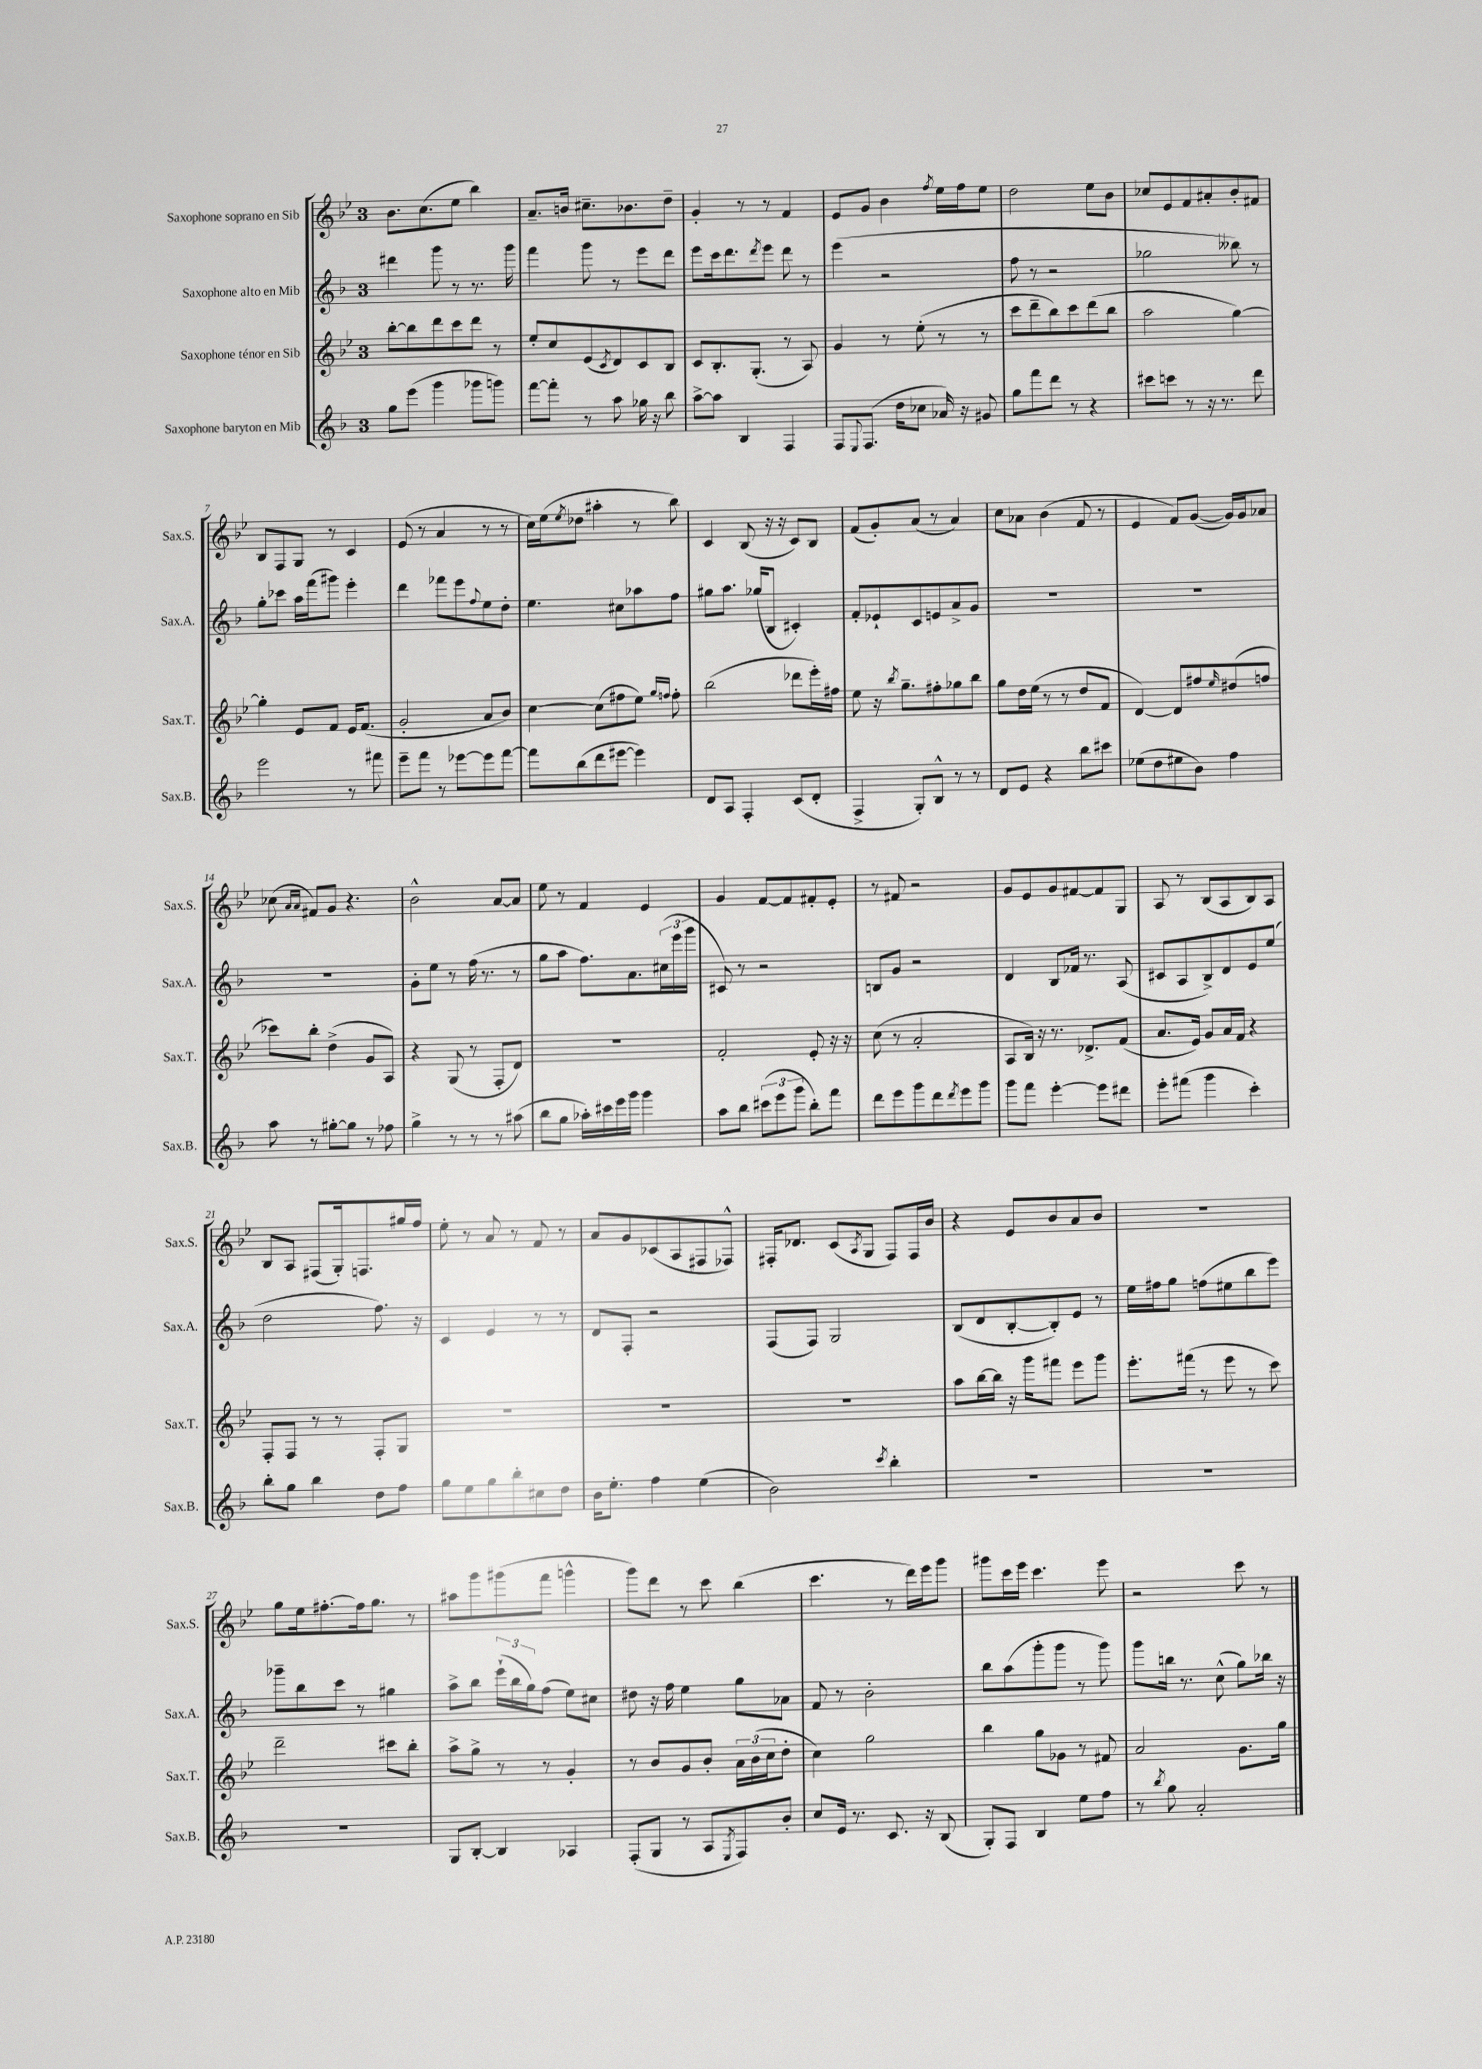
<<
\new StaffGroup <<
\new Staff = "s0" \with { instrumentName = "Saxophone soprano en Sib" shortInstrumentName = "Sax.S." } {
    \clef treble \key bes \major \once \override Staff.TimeSignature.style = #'single-digit \time 3/4
    bes'8. c''8.( ees''8 bes''4) |
    a'8.-- b'16 cis''8.-- bes'8. d''8-- |
    g'4-. r8 r8 f'4 |
    ees'8 g'8 bes'4 \acciaccatura { f''8 } ees''16 f''16 ees''8 |
    d''2 ees''8 bes'8 |
    ces''8 ees'8 f'8 ais'8-. bes'8-. fis'8 |
    bes8 f8 g8 r8 c'4 |
    ees'8( r8 a'4 r8 r8 |
    c''16) ees''16( \acciaccatura { ees''8 } des''8 ais''4-. r8 bes''8) |
    c'4 bes8( r16 r16 c'8) bes8 |
    f'8( g'8-.) a'8( r8 a'4) |
    c''8 aes'8 bes'4( f'8 r8 |
    ees'4 f'8) g'8~( g'16) g'16 aes'8 |
    ces''8( \grace { a'16 a'16 } fis'8) g'8 r4. |
    bes'2-^ a'8~ a'8 |
    ees''8 r8 f'4 ees'4 |
    g'4 f'8~ f'8 fis'8-. ees'8-. |
    r8 fis'8 r2 |
    g'8 ees'8 g'8 fis'8~ fis'8 g8 |
    a8 r8 bes8( a8 bes8) a8 |
    bes8 a8 fis8( g16-.) f8. gis''16 f''16 |
    ees''8-. r8 a'8 r8 f'8 r8 |
    a'8 g'8 ces'8( a8 fis8 fes8-^) |
    fis16-. des'8. c'8( \acciaccatura { a8 } g8 fis8) fis16 bes'16 |
    r4 ees'8 bes'8 a'8 bes'8 |
    R2. |
    g''8 ees''16 fis''8.~-. fis''16 g''8. r8 |
    ais''8 g'''8 gis'''8( f'''8 g'''4-^ |
    g'''8) d'''8 r8 c'''8 bes''4( |
    c'''4. r8 d'''16) ees'''16 g'''8 |
    gis'''8 c'''16 ees'''16 c'''4. ees'''8 |
    r2 c'''8 r8 \bar "|." |
}
\new Staff = "s1" \with { instrumentName = "Saxophone alto en Mib" shortInstrumentName = "Sax.A." } {
    \clef treble \key f \major \once \override Staff.TimeSignature.style = #'single-digit \time 3/4
    dis'''4 g'''8 r8 r8. g'''16 |
    f'''4 g'''8 r8 e'''8 d'''8 |
    e'''8 c'''16 d'''8. \acciaccatura { d'''8 } e'''8 d'''8 r8 |
    e'''4( r2 |
    f''8 r8 r2 |
    ges''2 beses''8) r8 |
    g''8-. ces'''8 a''16 f'''16( gis'''8) e'''4-. |
    d'''4 fes'''8 e'''8 \appoggiatura { f''8 } e''8 d''8-. |
    e''4. cis''8 aes''8 f''8 |
    gis''8 a''8. ges''16( bes8 cis'4-.) |
    f'8-. ees'8-! c'8 e'8 a'8-> g'8 |
    R2. |
    R2. |
    R2. |
    g'8-. e''8 r8 f''16( r8. r8 |
    g''8 a''8 f''8.) a'8. \tuplet 3/2 { cis''16( e'''16 g'''16 } |
    cis'8) r8 r2 |
    b8 g'8 r2 |
    d'4 bes8 fes'16 r8. a8( |
    cis'8 a8 bes8->) d'8 e'8 e''8( |
    d''2 f''8.) r16 |
    c'4 e'4 r8 r8 |
    d'8 f8-. r2 |
    f8( f8) g2 |
    bes8( d'8 bes8~-. bes8-.) e'8 r8 |
    e''16 fis''16 g''8 f''8( eis''8 bes''8 e'''8) |
    ges'''8-- bes''8 c'''8 r8 gis''4 |
    a''8-> bes''8 \tuplet 3/2 { e'''16-!( bes''16 g''16) } f''8( e''8) cis''8 |
    dis''8 r16 f''16 e''4 g''8 aes'8 |
    f'8 r8 bes'2-. |
    bes''8 a''8( g'''8-. g'''8 r8 g'''8) |
    g'''8 b''16 r8. c''8-^( g''8) bes''16 r16 \bar "|." |
}
\new Staff = "s2" \with { instrumentName = "Saxophone ténor en Sib" shortInstrumentName = "Sax.T." } {
    \clef treble \key bes \major \once \override Staff.TimeSignature.style = #'single-digit \time 3/4
    bes''8~-. bes''8 d'''8 c'''8 d'''8 r8 |
    ees''8-. c''8 ees'8( \acciaccatura { c'8 } d'8) c'8 bes8 |
    c'8 bes8.-. g8.-.( r8 a8) |
    g'4 r8 ees''8-.( r8 r8 |
    c'''8 d'''8-- bes''8) c'''8 d'''8( bes''8 |
    a''2 g''4~) |
    g''4-. ees'8 f'8 ees'16 f'8.( |
    g'2-. a'8 bes'8) |
    c''4~ c''8( fis''8 ees''8) \grace { g''16 f''16 } f''8-. |
    bes''2( des'''8 ees'''16-.) fis''16 |
    ees''8 r16 \acciaccatura { bes''8 } g''8.-- fis''8-. ges''8 bes''8 |
    g''8 d''16 ees''16( r8 r8 d''8 f'8 |
    d'4~) d'8 fis''8 \grace { ees''16 } dis''8( f''8 |
    ces'''8) bes''8-. d''4->( g'8 a8) |
    r4 g8( r8 f8-. d'8) |
    R2. |
    f'2-. ees'8-. r16 r16 |
    c''8( r8 a'2-. |
    a8 bes16) r16 r8. des'8.-> f'8( |
    a'8. ees'16) g'8 a'16 f'16 r4 |
    f8-. f8 r8 r8 f8-. g8 |
    R2. |
    R2. |
    R2. |
    a''8 bes''16~ bes''16 r16 g'''16 fis'''8 ees'''8 g'''8 |
    ees'''8.-. fis'''16( r8 ees'''8 r8 c'''8) |
    d'''2-- cis'''8 bes''8-. |
    a''8-> g''8-> r8 r8 g'4-. |
    r8 bes'8 g'8 bes'8-. \tuplet 3/2 { a'16 bes'16( c''16 } d''8-. |
    c''4) g''2 |
    bes''4 g''8 ges'8 r8 fis'8 |
    a'2 g'8. g''16 \bar "|." |
}
\new Staff = "s3" \with { instrumentName = "Saxophone baryton en Mib" shortInstrumentName = "Sax.B." } {
    \clef treble \key f \major \once \override Staff.TimeSignature.style = #'single-digit \time 3/4
    g''8 e'''8( g'''4 ges'''8 g'''8) |
    f'''8~ f'''8-. r8 a''8 ges''16 r16 bes''8 |
    a''8~-> a''8 bes4 f4 |
    f8 \appoggiatura { e8 } f8.( d''16 ces''8 aes'16) r16 gis'8 |
    g''8 f'''8 d'''8 r8 r4 |
    cis'''8 c'''8 r8 r16 r8. d'''8 |
    e'''2 r8 fis'''8 |
    e'''8-- f'''8 r8 ees'''8~ ees'''8 f'''8~ |
    f'''8 bes''8( d'''8 eis'''8~ eis'''4) |
    d'8 a8 f4-. c'8( d'8-. |
    f4-> g8-.) bes8-^ r8 r8 |
    d'8 e'8 r4 bes''8 cis'''8 |
    ees''8( d''8 eis''8 bes'8) f''4 |
    a''8 r8 gis''8~-. gis''8 r8 fes''8 |
    g''4-> r8 r8 r8 ais''8( |
    bes''8 g''8 aes''16-.) cis'''16 e'''16 g'''16 g'''4 |
    a''8 bes''8 \tuplet 3/2 { cis'''8( e'''8 g'''8 } bes''8-.) f'''8 |
    d'''8 e'''8 g'''8 d'''8 \acciaccatura { d'''8 } e'''8 g'''8 |
    g'''8 f'''8 e'''4~-. e'''8 dis'''8 |
    e'''8-. fis'''8( g'''4 c'''4-.) |
    bes''8-. g''8 bes''4 d''8 f''8 |
    g''8 e''8 g''8 bes''8-. cis''8 d''8 |
    bes'16 e''8.-. f''4 e''4( |
    bes'2) \acciaccatura { c'''8 } bes''4-. |
    R2. |
    R2. |
    R2. |
    g8 bes8~-. bes4 aes4 |
    f8-.( g8 r8 a8 \acciaccatura { e8 } f8) bes'8-. |
    c''8 e'16 r8. c'8. r16 bes8( |
    g8-.) f8 bes4 e''8 f''8 |
    r8 \acciaccatura { bes''8 } g''8 a'2-. \bar "|." |
}
>>
>>
